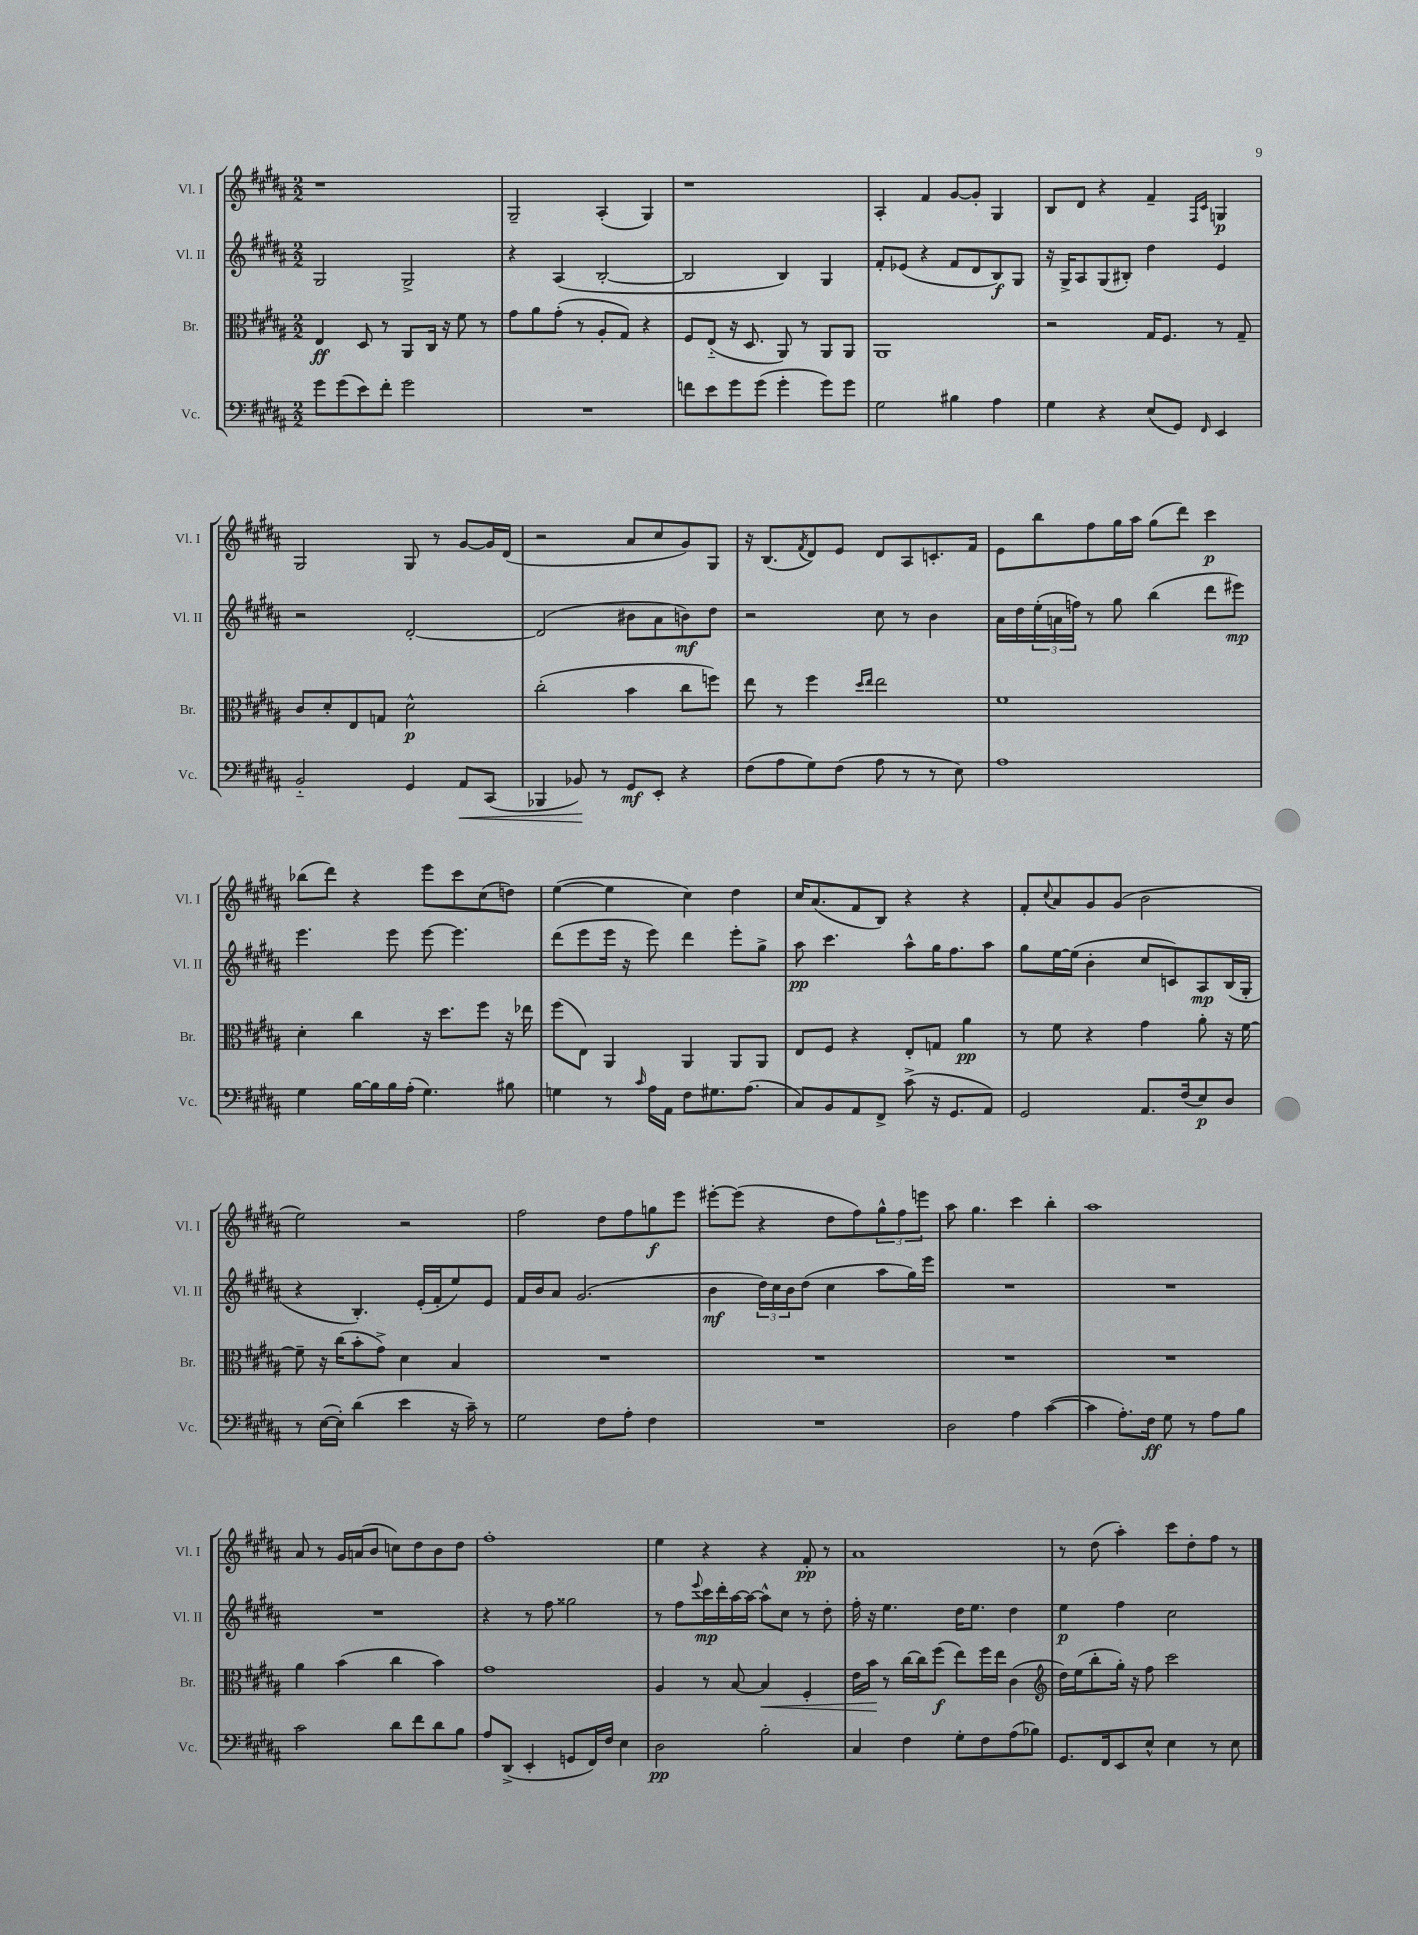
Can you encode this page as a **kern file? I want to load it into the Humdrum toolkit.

**kern	**dynam	**kern	**dynam	**kern	**dynam	**kern	**dynam
*part4	*part4	*part3	*part3	*part2	*part2	*part1	*part1
*staff4	*staff4	*staff3	*staff3	*staff2	*staff2	*staff1	*staff1
*I"Vc.	*	*I"Br.	*	*I"Vl. II	*	*I"Vl. I	*
*I'Vc.	*	*I'Br.	*	*I'Vl. II	*	*I'Vl. I	*
*clefF4	*	*clefC3	*	*clefG2	*	*clefG2	*
*k[f#c#g#d#a#]	*	*k[f#c#g#d#a#]	*	*k[f#c#g#d#a#]	*	*k[f#c#g#d#a#]	*
*M2/2	*	*M2/2	*	*M2/2	*	*M2/2	*
=56	=56	=56	=56	=56	=56	=56	=56
8g#\L	.	4E/	ff	2G#/	.	1r	.
(8g#\	.	.	.	.	.	.	.
8e\)	.	8D#/	.	.	.	.	.
8f#'\J	.	8r	.	.	.	.	.
2g#\	.	8AA#/L	.	2G#^/	.	.	.
.	.	16C#/Jk	.	.	.	.	.
.	.	16r	.	.	.	.	.
.	.	8f#\	.	.	.	.	.
.	.	8r	.	.	.	.	.
=57	=57	=57	=57	=57	=57	=57	=57
1r	.	8g#\L	.	4r	.	2G#~/	.
.	.	8a#\	.	.	.	.	.
.	.	(8g#'\J	.	(4A#/	.	.	.
.	.	8r	.	.	.	.	.
.	.	8A#'/L	.	[2B'/	.	(4A#'/	.
.	.	8G#/J)	.	.	.	.	.
.	.	4r	.	.	.	4G#/)	.
=58	=58	=58	=58	=58	=58	=58	=58
8fn\L	.	8F#/L	.	2B/]	.	1r	.
8e\	.	(8E/J	.	.	.	.	.
8g#\	.	16r	.	.	.	.	.
.	.	8.D#/	.	.	.	.	.
(8g#\J	.	.	.	.	.	.	.
4g#'\	.	8AA#/)	.	4B/)	.	.	.
.	.	8r	.	.	.	.	.
8g#\L)	.	8AA#/L	.	4G#/	.	.	.
8g#\J	.	8AA#/J	.	.	.	.	.
=59	=59	=59	=59	=59	=59	=59	=59
2G#\	.	1AA#	.	8f#'/L	.	4A#'/	.
.	.	.	.	(8e-X/J	.	.	.
.	.	.	.	4r	.	4f#/	.
4B#X\	.	.	.	8f#/L	.	[8g#/L	.
.	.	.	.	8d#/	.	8g#'/J]	.
4A#\	.	.	.	8B/)	f	4G#/	.
.	.	.	.	8G#/J	.	.	.
=60	=60	=60	=60	=60	=60	=60	=60
4G#\	.	2r	.	16r	.	8B/L	.
.	.	.	.	16G#^/KL	.	.	.
.	.	.	.	8A#/	.	8d#/J	.
4r	.	.	.	(8G#/	.	4r	.
.	.	.	.	8B#X'/J)	.	.	.
(8E/L	.	16G#/KL	.	4dd#\	.	4f#~/	.
.	.	8.F#/J	.	.	.	.	.
8GG#/J)	.	.	.	.	.	.	.
.	.	.	.	.	.	16qqF#/LL	.
16qqFF#/	.	.	.	.	.	16qqc#/JJ	.
4EE/	.	8r	.	4e/	.	4Gn/	p
.	.	8G#~/	.	.	.	.	.
!!LO:LB:g=z
=61	=61	=61	=61	=61	=61	=61	=61
2BB/	.	8c#/L	.	2r	.	2G#/	.
.	.	8d#'/	.	.	.	.	.
.	.	8E/	.	.	.	.	.
.	.	8Gn/J	.	.	.	.	.
4GG#/	.	2d#^^\	p	[2d#'/	.	8G#/	.
.	.	.	.	.	.	8r	.
!	!LO:HP:b	!	!	!	!	!	!
8AA#/L	<	.	.	.	.	[8g#/L	.
(8CC#/J	.	.	.	.	.	16g#/L]	.
.	.	.	.	.	.	(16d#/JJ	.
=62	=62	=62	=62	=62	=62	=62	=62
4BBB-X/	.	(2cc#'\	.	(2d#/]	.	2r	.
8BB-X/)	.	.	.	.	.	.	.
8r	[	.	.	.	.	.	.
8GG#/L	mf	4b\	.	8b#X\L	.	8a#/L	.
8EE'/J	.	.	.	8a#\	.	8cc#/	.
4r	.	8cc#\L	.	8bn\)	mf	8g#/)	.
.	.	8ffn\J)	.	8dd#\J	.	8G#/J	.
=63	=63	=63	=63	=63	=63	=63	=63
(8F#\L	.	8ee\	.	2r	.	16r	.
.	.	.	.	.	.	(8.B/L	.
8A#\	.	8r	.	.	.	.	.
.	.	.	.	.	.	8qf#/	.
8G#\)	.	4ff#\	.	.	.	8d#/)	.
(8F#\J	.	.	.	.	.	8e/J	.
.	.	16qqdd#/LL	.	.	.	.	.
.	.	16qqee/JJ	.	.	.	.	.
8A#\	.	2ee\	.	8cc#\	.	8d#/L	.
8r	.	.	.	8r	.	8A#/	.
8r	.	.	.	4b\	.	8.cn'/	.
8E\)	.	.	.	.	.	.	.
.	.	.	.	.	.	16f#/Jk	.
=64	=64	=64	=64	=64	=64	=64	=64
1A#	.	1f#	.	16a#\LL	.	8e\L	.
.	.	.	.	16dd#\	.	.	.
.	.	.	.	(24ee'\	.	8bb\	.
.	.	.	.	24an\	.	.	.
.	.	.	.	24ffn\JJ)	.	.	.
.	.	.	.	8r	.	8ff#\	.
.	.	.	.	8gg#\	.	16gg#\L	.
.	.	.	.	.	.	16aa#\JJ	.
.	.	.	.	(4bb\	.	(8gg#\L	.
.	.	.	.	.	.	8ddd#\J)	.
.	.	.	.	8ddd#\L	.	4ccc#\	p
.	.	.	.	8eee#X\J)	mp	.	.
!!LO:LB:g=z
=65	=65	=65	=65	=65	=65	=65	=65
4G#\	.	4d#'\	.	4.eee\	.	(8bb-X\L	.
.	.	.	.	.	.	8ddd#\J)	.
[16B\LL	.	4cc#\	.	.	.	4r	.
16B\]	.	.	.	.	.	.	.
16B\	.	.	.	8eee\	.	.	.
(16A#'\JJ	.	.	.	.	.	.	.
4.G#\)	.	16r	.	[8eee\	.	8eee\L	.
.	.	8.dd#\L	.	.	.	.	.
.	.	.	.	4.eee\]	.	8ccc#\	.
.	.	8ff#\J	.	.	.	(8cc#\	.
8B#X\	.	16r	.	.	.	8ddn\J)	.
.	.	16ee-X\	.	.	.	.	.
=66	=66	=66	=66	=66	=66	=66	=66
4Gn\	.	(8ff#\L	.	(8ddd#\L	.	([4ee\	.
.	.	8E\J)	.	8eee\	.	.	.
8r	.	4AA#/	.	16eee\Jk	.	4ee\]	.
.	.	.	.	16r	.	.	.
16qqc#/	.	.	.	.	.	.	.
16A#\LL	.	.	.	8eee\)	.	.	.
16AA#\JJ	.	.	.	.	.	.	.
8F#\L	.	4AA#/	.	4ddd#\	.	4cc#\)	.
8.G#X\	.	.	.	.	.	.	.
.	.	8AA#/L	.	8eee'\L	.	4dd#\	.
(8.A#\J	.	.	.	.	.	.	.
.	.	8AA#/J	.	8gg#^\J	.	.	.
=67	=67	=67	=67	=67	=67	=67	=67
8C#/L)	.	8E/L	.	8aa#\	pp	16cc#/KL	.
.	.	.	.	.	.	(8.a#/	.
8BB/	.	8F#/J	.	4.ccc#\	.	.	.
8AA#/	.	4r	.	.	.	8f#/	.
8FF#^/J	.	.	.	.	.	8B/J)	.
(8c#^\	.	8E'/L	.	8aa#^^\L	.	4r	.
16r	.	8Gn/J	.	16gg#\K	.	.	.
8.GG#/L	.	.	.	8.ff#\	.	.	.
.	.	4a#\	pp	.	.	4r	.
8AA#/J)	.	.	.	8aa#\J	.	.	.
=68	=68	=68	=68	=68	=68	=68	=68
2GG#/	.	8r	.	8gg#\L	.	8f#'/L	.
.	.	.	.	.	.	8qqcc#/	.
.	.	8f#\	.	[16ee\L	.	8a#/	.
.	.	.	.	(16ee\JJ]	.	.	.
.	.	4r	.	4b'\	.	8g#/	.
.	.	.	.	.	.	(8g#/J	.
8.AA#/L	.	4g#\	.	8cc#/L	.	2b\	.
.	.	.	.	8cn/)	.	.	.
(16F#/k	.	.	.	.	.	.	.
8E/)	p	8a#'\	.	8A#/	mp	.	.
8D#/J	.	16r	.	(16B/L	.	.	.
.	.	[16f#\	.	16G#'/JJ	.	.	.
!!LO:LB:g=z
=69	=69	=69	=69	=69	=69	=69	=69
8r	.	8f#~\]	.	4r	.	2ee\)	.
([16E\LL	.	16r	.	.	.	.	.
16E'\JJ])	.	(16cc#\KL	.	.	.	.	.
(4d#\	.	8b'\	.	4.B'/)	.	.	.
.	.	8g#^\J)	.	.	.	.	.
4e\	.	4d#\	.	.	.	2r	.
.	.	.	.	(16e'/LL	.	.	.
.	.	.	.	16f#'/J	.	.	.
16r	.	4B/	.	8ee/)	.	.	.
16c#~\)	.	.	.	.	.	.	.
8r	.	.	.	8e/J	.	.	.
=70	=70	=70	=70	=70	=70	=70	=70
2G#\	.	1r	.	16f#/LL	.	2ff#\	.
.	.	.	.	16b/J	.	.	.
.	.	.	.	8a#/J	.	.	.
.	.	.	.	(2.g#/	.	.	.
8F#\L	.	.	.	.	.	8dd#\L	.
8A#'\J	.	.	.	.	.	8ff#\	.
4F#\	.	.	.	.	.	8ggn\	f
.	.	.	.	.	.	8eee\J	.
=71	=71	=71	=71	=71	=71	=71	=71
1r	.	1r	.	4b\	mf	[8eee#X'\L	.
.	.	.	.	.	.	(8eee#\J]	.
.	.	.	.	24dd#\LL)	.	4r	.
.	.	.	.	24cc#\	.	.	.
.	.	.	.	24b\J	.	.	.
.	.	.	.	(8dd#\J	.	.	.
.	.	.	.	4cc#\	.	8dd#\L	.
.	.	.	.	.	.	8ff#\)	.
.	.	.	.	8aa#\L	.	12gg#^^\	.
.	.	.	.	.	.	12ff#\	.
.	.	.	.	16gg#\L)	.	.	.
.	.	.	.	.	.	12eeen\J	.
.	.	.	.	16eee\JJ	.	.	.
=72	=72	=72	=72	=72	=72	=72	=72
2D#\	.	1r	.	1r	.	8aa#\	.
.	.	.	.	.	.	4.gg#\	.
4A#\	.	.	.	.	.	4ccc#\	.
([4c#\	.	.	.	.	.	4bb'\	.
=73	=73	=73	=73	=73	=73	=73	=73
4c#\]	.	1r	.	1r	.	1aa#	.
8.A#'\L)	.	.	.	.	.	.	.
16F#\Jk	ff	.	.	.	.	.	.
8G#\	.	.	.	.	.	.	.
8r	.	.	.	.	.	.	.
8A#\L	.	.	.	.	.	.	.
8B\J	.	.	.	.	.	.	.
!!LO:LB:g=z
=74	=74	=74	=74	=74	=74	=74	=74
2c#\	.	4a#\	.	1r	.	8a#/	.
.	.	.	.	.	.	8r	.
.	.	(4b\	.	.	.	16g#/LL	.
.	.	.	.	.	.	(16an/J	.
.	.	.	.	.	.	8b/J	.
8d#\L	.	4cc#\	.	.	.	8ccn\L)	.
8f#\	.	.	.	.	.	8dd#\	.
8d#\	.	4b\)	.	.	.	8b\	.
8B\J	.	.	.	.	.	8dd#\J	.
=75	=75	=75	=75	=75	=75	=75	=75
8A#/L	.	1g#	.	4r	.	1ff#'	.
(8DD#^/J	.	.	.	.	.	.	.
4EE'/	.	.	.	8r	.	.	.
.	.	.	.	8ff#\	.	.	.
8GGn/L	.	.	.	2gg##X\	.	.	.
16FF#/L)	.	.	.	.	.	.	.
16F#/JJ	.	.	.	.	.	.	.
4E\	.	.	.	.	.	.	.
=76	=76	=76	=76	=76	=76	=76	=76
2D#\	pp	4A#/	.	8r	.	4ee\	.
.	.	.	.	8ff#\L	.	.	.
.	.	.	.	8qqeee/	.	.	.
.	.	8r	.	16ccc#\L	mp	4r	.
.	.	.	.	16ddd#'\	.	.	.
.	.	[8B/	.	[16aa#\	.	.	.
.	.	.	.	16aa#\JJ_	.	.	.
!	!	!	!LO:HP:b	!	!	!	!
2B'\	.	4B/]	<	8aa#^^\L]	.	4r	.
.	.	.	.	8cc#\J	.	.	.
.	.	4F#'/	.	8r	.	8f#'/	pp
.	.	.	.	8dd#'\	.	8r	.
=77	=77	=77	=77	=77	=77	=77	=77
4C#/	.	16e\LL	.	16ff#'\	.	1a#	.
.	.	16b\JJ	.	16r	.	.	.
.	.	8r	[	4.ee\	.	.	.
4F#\	.	[16cc#\LL	.	.	.	.	.
.	.	16cc#\J]	.	.	.	.	.
.	.	(8ff#\J	f	.	.	.	.
8G#'\L	.	8ee\L)	.	16dd#\KL	.	.	.
.	.	.	.	8.ee\J	.	.	.
8F#\	.	16ff#\L	.	.	.	.	.
.	.	16ee\JJ	.	.	.	.	.
(8A#\	.	(4c#\	.	4dd#\	.	.	.
8B-X\J)	.	.	.	.	.	.	.
=78	=78	=78	=78	=78	=78	=78	=78
*	*	*clefG2	*	*	*	*	*
8.GG#/L	.	16dd#\LL)	.	4ee\	p	8r	.
.	.	(16ee\J	.	.	.	.	.
.	.	8bb'\	.	.	.	(8dd#\	.
16FF#/k	.	.	.	.	.	.	.
8EE/	.	16gg#'\Jk)	.	4ff#\	.	4aa#'\)	.
.	.	16r	.	.	.	.	.
8E^^/J	.	8ff#\	.	.	.	.	.
4E\	.	2ccc#\	.	2cc#\	.	8ccc#\L	.
.	.	.	.	.	.	8dd#'\	.
8r	.	.	.	.	.	8ff#\J	.
8E\	.	.	.	.	.	8r	.
==	==	==	==	==	==	==	==
*-	*-	*-	*-	*-	*-	*-	*-
